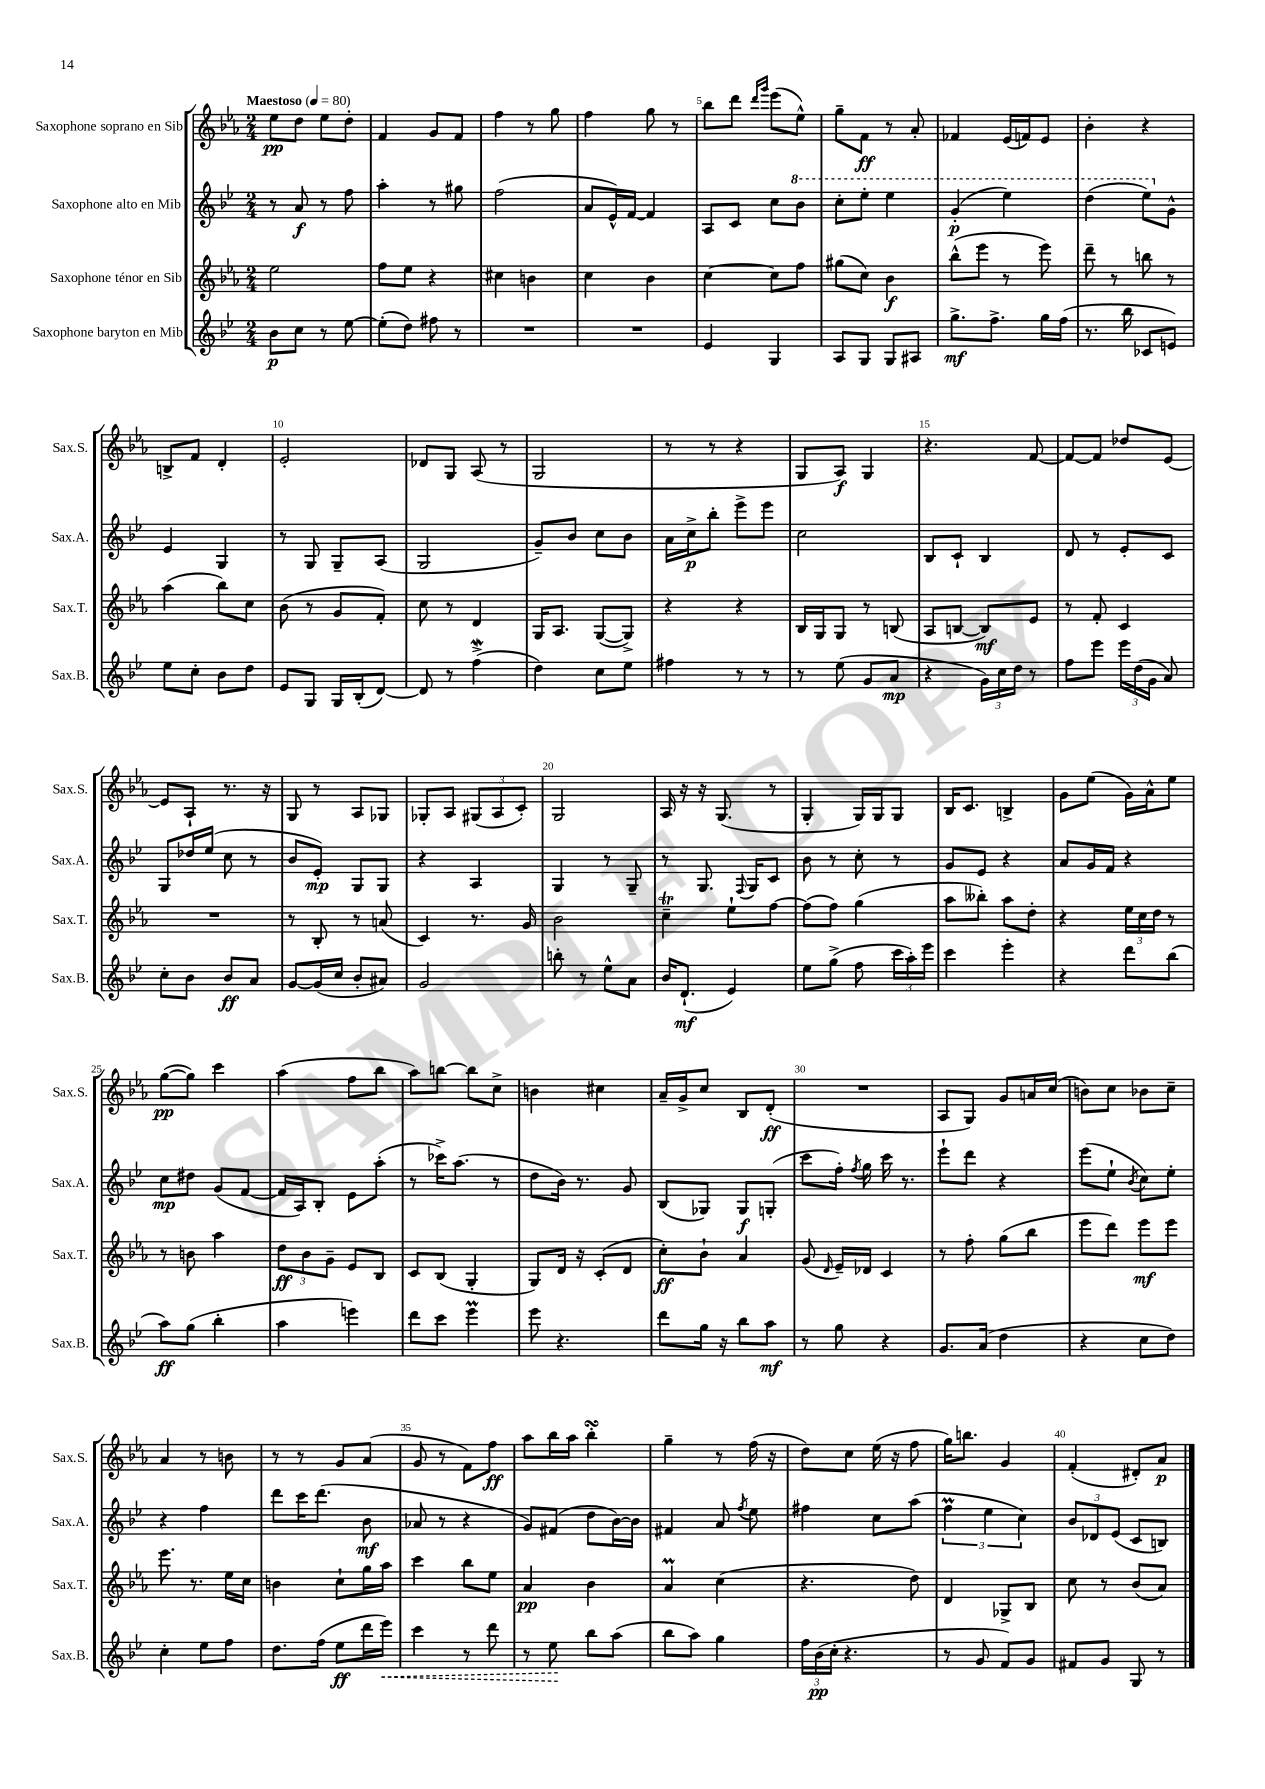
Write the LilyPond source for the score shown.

<<
\new StaffGroup <<
\new Staff = "s0" \with { instrumentName = "Saxophone soprano en Sib" shortInstrumentName = "Sax.S." } {
    \clef treble \key ees \major \numericTimeSignature \time 2/4 \tempo "Maestoso" 4 = 80
    \autoBeamOff ees''8[\pp d''8] ees''8[ d''8]-. |
    f'4 g'8[ f'8] |
    f''4 r8 g''8 |
    f''4 g''8 r8 |
    bes''8[ d'''8] \grace { d'''16[ g'''16] } ees'''8[( ees''8]-^) |
    g''8[-- f'8]\ff r8 aes'8-. |
    fes'4 ees'16[( f'16) ees'8] |
    bes'4-. r4 |
    b8[-> f'8] d'4-. |
    ees'2-. |
    des'8[ g8] aes8( r8 |
    g2 |
    r8 r8 r4 |
    g8[ aes8]\f) g4 |
    r4. f'8~ |
    f'8[~ f'8] des''8[ ees'8]~ |
    ees'8[ aes8]-! r8. r16 |
    g8 r8 aes8[ ges8] |
    ges8[-. aes8] \tuplet 3/2 { gis8[( aes8 c'8]-.) } |
    g2 |
    aes16 r16 r16 g8.( r8 |
    g4-. g16[) g16 g8] |
    bes16[ c'8.] b4-> |
    g'8[ ees''8]( g'16[) aes'16-^ ees''8] |
    g''8[~\pp( g''8]) c'''4 |
    aes''4( f''8[ bes''8] |
    aes''8[) b''8]~ b''8[ c''8]-> |
    b'4 cis''4 |
    aes'16[-- g'16-> c''8] bes8[ d'8]-.\ff( |
    R2 |
    aes8[ g8]) g'8[ a'16 c''16]( |
    b'8[) c''8] bes'8[ c''8]-- |
    aes'4 r8 b'8 |
    r8 r8 g'8[ aes'8]( |
    g'8 r8 f'8[) f''8]\ff |
    aes''8[ bes''16 aes''16] bes''4-.\turn |
    g''4-- r8 f''16( r16 |
    d''8[) c''8] ees''16( r16 f''8 |
    g''16[) b''8.] g'4 |
    f'4-.( dis'8[-.) aes'8]\p \bar "|." |
}
\new Staff = "s1" \with { instrumentName = "Saxophone alto en Mib" shortInstrumentName = "Sax.A." } {
    \clef treble \key bes \major \numericTimeSignature \time 2/4
    \autoBeamOff r8 a'8\f r8 f''8 |
    a''4-. r8 gis''8 |
    f''2( |
    a'8[ ees'16-^) f'16]~ f'4 |
    a8[ c'8] c''8[ \ottava #1 bes''8] |
    c'''8[-. ees'''8]-. ees'''4 |
    g''4-.\p( ees'''4) |
    d'''4( ees'''8[) \ottava #0 g'8]-^ |
    ees'4 g4 |
    r8 g8 g8[-- a8]( |
    g2 |
    g'8[--) bes'8] c''8[ bes'8] |
    a'16[ c''16->\p bes''8]-. ees'''8[-> ees'''8] |
    c''2 |
    bes8[ c'8]-! bes4 |
    d'8 r8 ees'8[-. c'8] |
    g8[ des''16 ees''16]( c''8 r8 |
    bes'8[ ees'8]-.\mp) g8[ g8] |
    r4 a4 |
    g4 r8 g8-- |
    r8 g8. \appoggiatura { f8 } g16[ c'8] |
    bes'8 r8 c''8-. r8 |
    g'8[ ees'8] r4 |
    a'8[ g'16 f'16] r4 |
    c''8[\mp dis''8] g'8[( f'8]~ |
    f'16[ a16) bes8]-. ees'8[ a''8]-.( |
    r8 ces'''16[->) a''8.]( r8 |
    d''8[ bes'16]) r8. g'8 |
    bes8[( ges8]) ges8[\f g8]-.( |
    c'''8[ f''16]-.) \acciaccatura { f''8 } g''16 c'''16 r8. |
    ees'''8[-! d'''8] r4 |
    ees'''8[( ees''8]-! \acciaccatura { bes'8 } c''8[) ees''8]-. |
    r4 f''4 |
    d'''8[ c'''16 d'''8.]( bes'8\mf |
    aes'8 r8 r4 |
    g'8[) fis'8]( d''8[ bes'16~) bes'16] |
    fis'4 a'8 \acciaccatura { f''8 } ees''8 |
    fis''4 c''8[ a''8]( |
    \tuplet 3/2 { f''4\prall ees''4 c''4) } |
    \tuplet 3/2 { bes'8[ des'8 ees'8]( } c'8[ b8]) \bar "|." |
}
\new Staff = "s2" \with { instrumentName = "Saxophone ténor en Sib" shortInstrumentName = "Sax.T." } {
    \clef treble \key ees \major \numericTimeSignature \time 2/4
    \autoBeamOff ees''2 |
    f''8[ ees''8] r4 |
    cis''4 b'4 |
    c''4 bes'4 |
    c''4~ c''8[ f''8] |
    gis''8[( c''8]) bes'4\f |
    bes''8[-^( ees'''8] r8 ees'''8) |
    d'''8-- r8 b''8 r8 |
    aes''4( bes''8[) c''8] |
    bes'8( r8 g'8[ f'8]-.) |
    c''8 r8 d'4 |
    g16[ aes8.] g8[~( g8]->) |
    r4 r4 |
    bes16[ g16 g8] r8 b8( |
    aes8[ b8]~ b8[\mf) ees'8] |
    r8 f'8-. c'4 |
    R2 |
    r8 bes8-. r8 a'8( |
    c'4) r8. g'16 |
    bes'2 |
    c''4--\trill ees''8[-! f''8]~ |
    f''8[( f''8]) g''4( |
    aes''8[ beses''8]-.) aes''8[ d''8]-. |
    r4 \tuplet 3/2 { ees''16[ c''16 d''16] } r8 |
    r8 b'8 aes''4 |
    \tuplet 3/2 { d''8[\ff bes'8 g'8]-- } ees'8[ bes8] |
    c'8[ bes8]( g4-. |
    g8[) d'16] r16 c'8[-.( d'8] |
    c''8[-.\ff) bes'8]-! aes'4 |
    g'8( \grace { d'16 } ees'16[--) des'16] c'4 |
    r8 f''8-. g''8[( bes''8] |
    ees'''8[ d'''8]) ees'''8[\mf ees'''8] |
    ees'''8. r8. ees''16[ c''16] |
    b'4 c''8[-! g''16 aes''16] |
    c'''4 bes''8[ ees''8] |
    aes'4\pp bes'4 |
    aes'4\prall c''4( |
    r4. d''8) |
    d'4 ges8[-> bes8] |
    c''8 r8 bes'8[( aes'8]) \bar "|." |
}
\new Staff = "s3" \with { instrumentName = "Saxophone baryton en Mib" shortInstrumentName = "Sax.B." } {
    \clef treble \key bes \major \numericTimeSignature \time 2/4
    \autoBeamOff bes'8[\p c''8] r8 ees''8~ |
    ees''8[-.( d''8]) fis''8 r8 |
    R2 |
    R2 |
    ees'4 g4 |
    a8[ g8] g8[ ais8] |
    g''8.[->\mf f''8.]-> g''16[ f''16]( |
    r8. bes''16 ces'8[ e'8]) |
    ees''8[ c''8]-. bes'8[ d''8] |
    ees'8[ g8] g16[ bes16-.( d'8]~) |
    d'8 r8 f''4->\mordent( |
    d''4) c''8[ ees''8] |
    fis''4 r8 r8 |
    r8 ees''8( g'8[ a'8]\mp |
    r4 \tuplet 3/2 { g'16[) c''16 d''16] } r8 |
    f''8[ ees'''8] \tuplet 3/2 { ees'''16[ d''16( g'16] } a'8) |
    c''8[-. bes'8] bes'8[\ff a'8] |
    g'8[~ g'16( c''16] bes'8[-. ais'8]) |
    g'2 |
    b''8-. r8 ees''8[-^ a'8] |
    bes'16[ d'8.]-!\mf( ees'4) |
    ees''8[ g''8]->( f''8 \tuplet 3/2 { c'''16[ a''16-.) ees'''16] } |
    c'''4 ees'''4-. |
    r4 d'''8[ bes''8]( |
    a''8[\ff) g''8]( bes''4-. |
    a''4 e'''4) |
    d'''8[ c'''8] ees'''4\prall |
    ees'''8 r4. |
    d'''8[ g''16] r16 bes''8[ a''8]\mf |
    r8 g''8 r4 |
    g'8.[ a'16]( d''4 |
    r4 c''8[ d''8]) |
    c''4-. ees''8[ f''8] |
    d''8.[ f''16]( ees''8[\ff d'''16 \once \override Hairpin.style = #'dashed-line ees'''16]\<) |
    c'''4 r8 d'''8 |
    r8 ees''8\! bes''8[ a''8]( |
    bes''8[ a''8]) g''4 |
    \tuplet 3/2 { f''16[ bes'16\pp( c''16]-. } r4. |
    r8 g'8 f'8[) g'8] |
    fis'8[ g'8] g8 r8 \bar "|." |
}
>>
>>
\layout { \context { \Score \override BarNumber.break-visibility = ##(#f #t #t) barNumberVisibility = #(every-nth-bar-number-visible 5) } }
